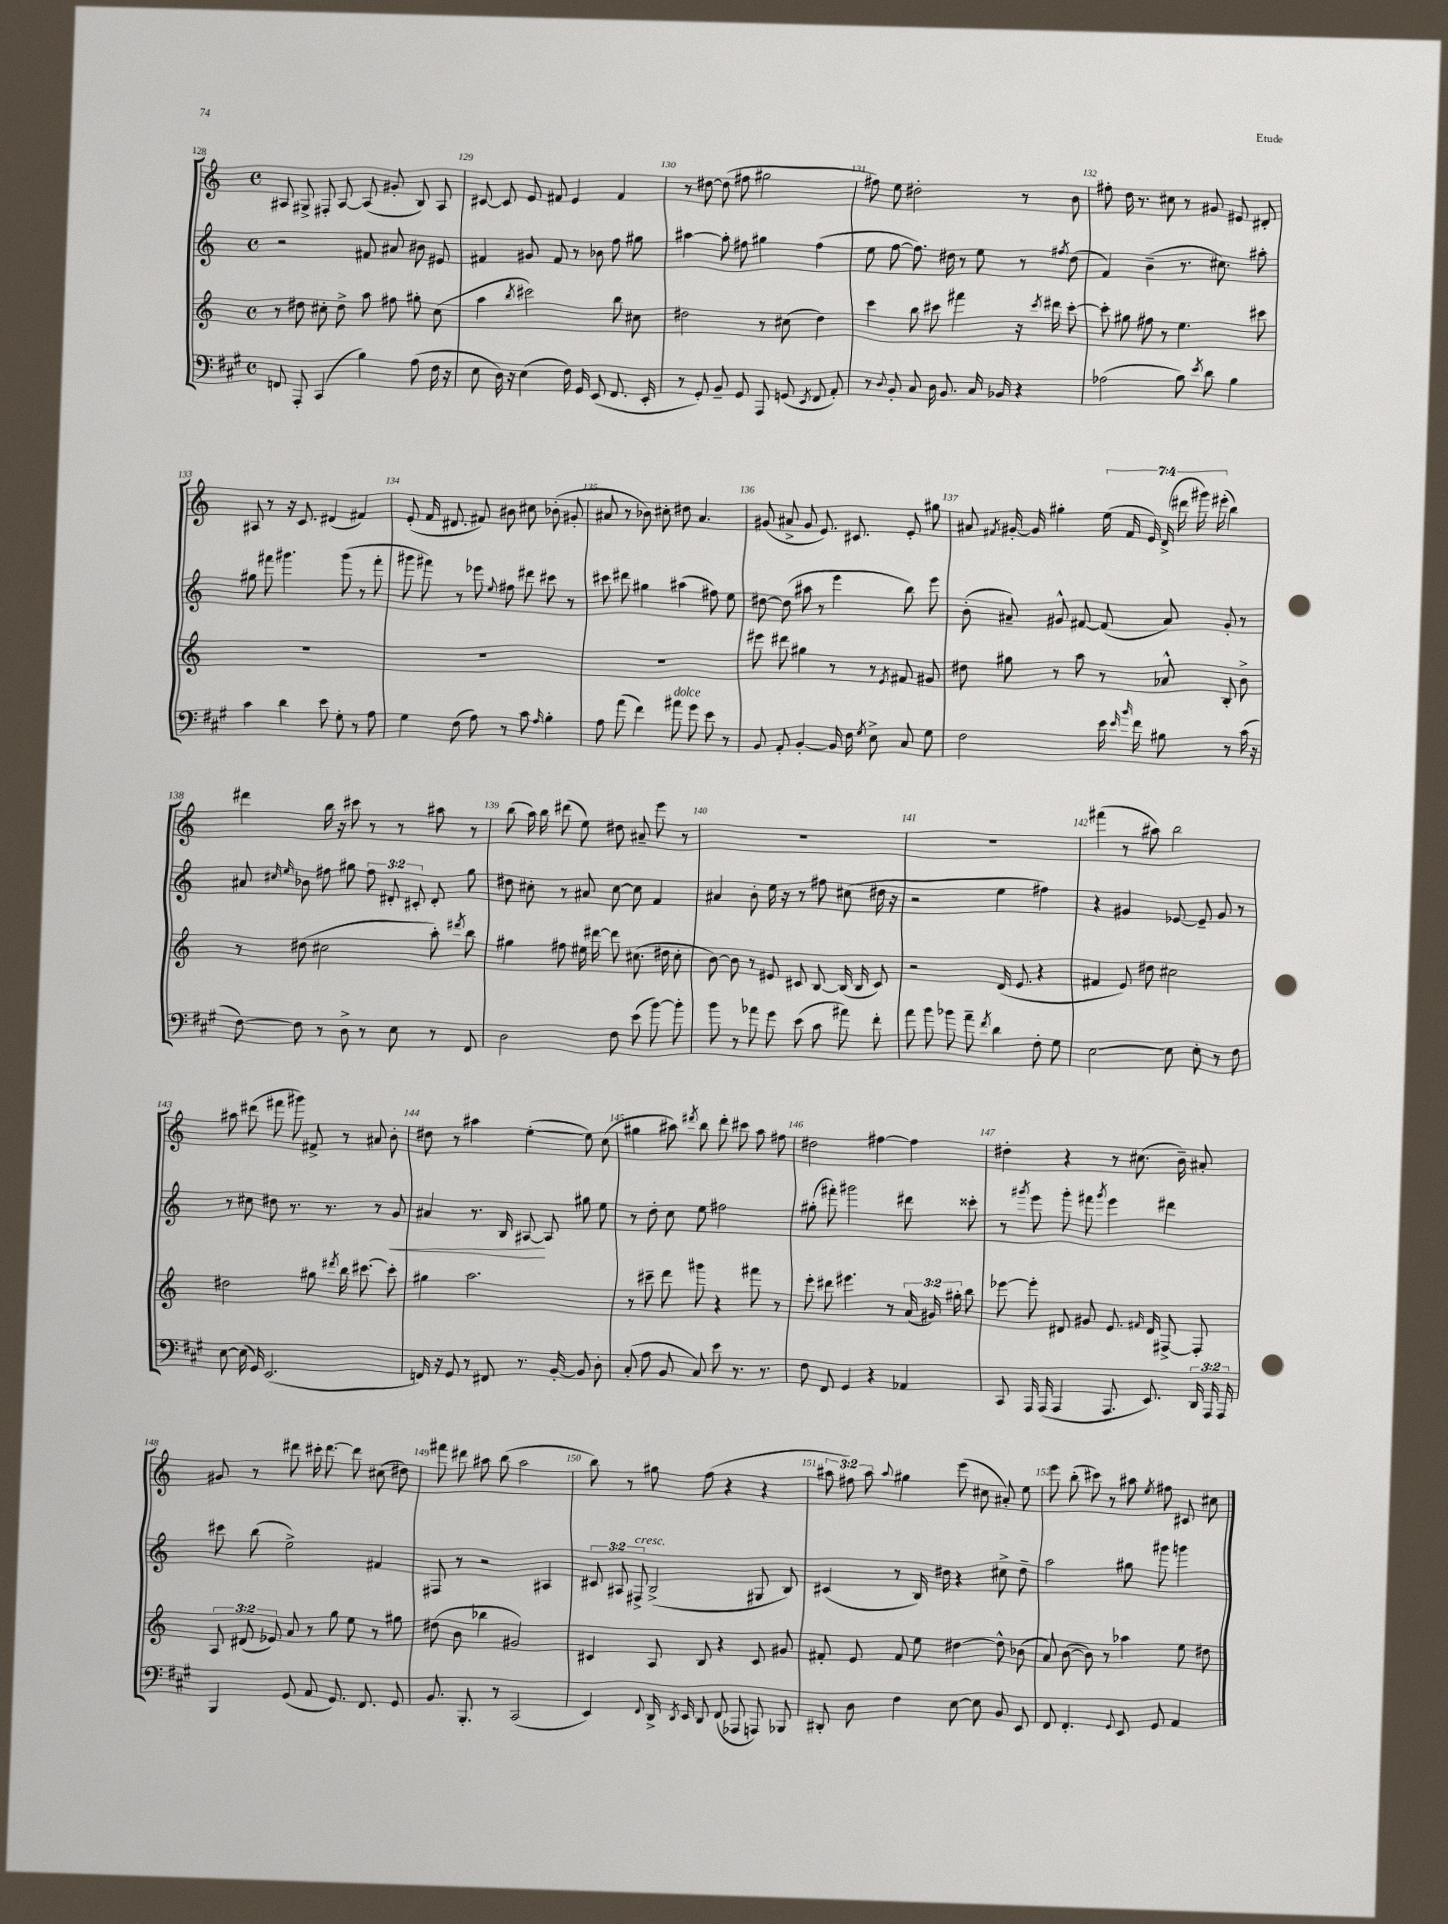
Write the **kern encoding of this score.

**kern	**kern	**kern	**kern
*staff4	*staff3	*staff2	*staff1
*clefF4	*clefG2	*clefG2	*clefG2
*k[f#c#g#]	*k[]	*k[]	*k[]
*M4/4	*M4/4	*M4/4	*M4/4
*met(c)	*met(c)	*met(c)	*met(c)
8FF	8r	2r	8A#
8AAA'	8dd#	.	8G#^
(4CC#	8cc#'	.	8F#'
.	8dd#^	.	[8A#
4B)	8aa	8f#	(8A#]
.	8ff#	8a#	8g#'
(8A	8gg#'	8b#	8B)
16F#	(8cc#	8e#	8A#
16r	.	.	.
=	=	=	=
8E	4aa	4f#	[8c#
16D)	.	.	8c#]
16r	.	.	.
.	8qbb	.	.
(4E	2ccc#)	8g#	8e
.	.	8f#	8f#
16F#)	.	8r	4e
16GG#	.	.	.
(8EE	.	8b-	.
8.FF#	8bb	8ff	4f#
.	8cc#	8gg#	.
16EE'	.	.	.
=	=	=	=
8r	2dd#	[4aa#	8r
8GG#')	.	.	[8dd#
8BB~	.	8aa#']	(8dd#]
8GG#	.	8ff#	8ff#
8AAA	8r	4gg#	2gg#
(8GG	(8cc#	.	.
8qEE	.	.	.
8FF#	4dd#)	(4ff#	.
8AA')	.	.	.
=	=	=	=
8r	4ccc	8ee	8ff#)
8qqD	.	.	.
8BB'	.	[8ff	8ee
8C#	8bb	8.ff])	2dd#'
16D	8ccc#	.	.
8.BB	.	16dd#	.
.	4fff#	8r	.
16C#	.	8ee	.
16BB-	.	.	.
4r	16r	8r	8r
.	8qccc#	.	.
.	16ddd#	.	.
.	.	8qff#	.
.	[8ccc#'	(8dd#	8b
=	=	=	=
(2A-	8ccc#']	4f)	8ff#'
.	8gg#	.	16dd
.	.	.	8.r
.	8ff#	(4b~	.
.	8r	.	8cc#
8B)	4.ee	8.r	8r
8qe	.	.	.
8d	.	.	8g#
.	.	8.cc#)	.
4B	.	.	8e#
.	8ccc#	8aa#'	8d#'
=	=	=	=
4c#	1r	8gg#	8A#
.	.	8fff#	8r
4d	.	4.ggg#	16r
.	.	.	8.c
8e	.	.	(4d#
8G#'	.	(8ggg#	.
8r	.	8r	4f#)
8A	.	8fff#'	.
=	=	=	=
4G#	1r	8ggg#	(8e'
.	.	8fff#)	16f
.	.	.	8.d#
(8F#	.	8r	.
8A)	.	8eee-	8f#)
.	.	8qqee	.
8r	.	8ff#	8b#
8c#	.	8ddd#	8cc#
16qqA	.	.	.
4B'	.	8ccc#	(8b-'
.	.	8r	8g#'
=	=	=	=
8A	1r	8ccc#	8a#
(8a	.	8ddd#	8r
4f#)	.	4gg#	8b-)
.	.	.	8cc#'
8a#	.	(4aa#	8dd#
8g#	.	.	4.a#
8e	.	8ff#)	.
8r	.	8ee	.
=	=	=	=
8BB	8eee#	[8dd#	(8g#
8AA'	8ddd#	(8dd#]	8a#^
[4BB'	4gg#	8aa#	8g#
.	.	8r	8.e)
16BB]	8r	4eee	.
16F#	.	.	8.c#
8qG#	.	.	.
8E^	8r	.	.
.	8qe	.	.
8C#	8f#	8bb)	8e'
8G#	8g#	8eee	8gg#
=	=	=	=
2F#	8dd#	(8b'	8a#
.	.	.	8qf#
.	8gg#	8a#~)	[16g#'
.	.	.	16g#]
.	8r	8g#^^	4gg#'
.	8aa	[8f#	.
16e	8r	(8f#]	(28ee
.	.	.	28f#
16qqe	.	.	.
16qqb	.	.	.
16f#	.	.	.
.	.	.	28e)
.	.	.	(28d^
8B#	8a-^^	8a#)	.
.	.	.	28ddd#
.	.	.	28ggg#)
.	.	.	(28eee#'
8r	8B'	8g#'	4bb)
(16c#	8b^	8r	.
16r	.	.	.
=	=	=	=
[8F#)	8r	8a#	4ddd#
.	.	16qqcc#	.
.	.	16qqee	.
8F#]	(8dd#	8b-	.
8r	2cc#	8ff#	16bb
.	.	.	16r
8D^	.	8gg#	8ccc#
8r	.	12ff#	8r
.	.	12d#'	.
8E	.	.	8r
.	.	12c#'	.
8r	8aa')	8d#'	8aa#
.	8qddd#	.	.
8FF#	8bb	8gg#	8r
=	=	=	=
2D	4gg#	8dd#	(8bb
.	.	8cc#'	16aa)
.	.	.	16bb
.	8ff#	8r	(8ddd#
.	16ee#	8a#	8ee)
.	[16ddd#	.	.
8F#	8ddd#]	[8cc#	8dd#
(8e	(8.cc#	8cc#]	8a#~
[8b)	.	4f	8eee
.	16dd#	.	.
8b']	8cc#'	.	8r
=	=	=	=
8b	[8b)	4a#	1r
8r	8b]	.	.
8a-	8r	8b'	.
8g#	8e#	16ee	.
.	.	16r	.
(8e	8c#	8r	.
8c#	[8B	8ff#	.
8a#)	(16B]	(8cc#	.
.	16B	.	.
8f#'	8c#)	16dd#	.
.	.	16r	.
=	=	=	=
8a	2r	2r	1r
8b	.	.	.
8b-	.	.	.
8a~	.	.	.
8qf#	.	.	.
4d	(16d	4ee	.
.	8.e	.	.
8F#'	4r	4ff#)	.
8G#	.	.	.
=	=	=	=
[2E	4f#	4r	(4fff#
.	8e)	4g#	8r
.	8dd#	.	8aa#)
8E]	2cc#	[8e-	2bb
8E'	.	8e-~]	.
8r	.	8g#	.
8F#	.	8r	.
=	=	=	=
[8E	2dd#	8r	8aa#
(16E]	.	8cc#	(8ddd#
16GG#)	.	.	.
(2.EE	.	8dd#	8fff#
.	.	8.r	8ggg#)
.	8gg#	.	8f#^
.	.	8.r	.
.	8qddd#	.	.
.	16bb	.	8r
.	[8.ccc#	.	.
.	.	8r	8a#
.	8ccc#']	8g	8b'
=	=	=	=
16FF)	4gg#	4a#	8dd#
16r	.	.	.
8GG#	.	.	8r
8r	2.aa	8.r	4aa#
8FF#	.	.	.
.	.	16B	.
8.r	.	[8A#	([4ee'
.	.	8A#]	.
[16BB'	.	.	.
8BB]	.	8gg#	8ee])
8D'	.	8ee	(8cc
=	=	=	=
(8C#'	8r	8r	4gg#
8A	8ccc#~	8dd'	.
8BB	8ddd	8cc	8aa#)
.	.	.	8qddd#
8C#)	8ggg#	8ee	8bb
8e	4r	2ff#	8ddd#'
8.r	.	.	8ccc#
.	8fff#	.	8aa#
8.r	.	.	.
.	8r	.	8ff#
=	=	=	=
8F#	8eee'	(8gg#'	2dd#
8FF#	8ddd#	8fff#')	.
4GG#	4.eee#	2ggg#	.
4r	.	.	[4ff#
.	8r	.	.
4AA-	(24a	8ddd#	4ff#]
.	24g#)	.	.
.	24gg#'	.	.
.	8bb	8ccc##'	.
=	=	=	=
8CC#	[8eee-	8r	4dd#'
.	.	8qggg#	.
16AAA	8eee-']	8eee	.
(16AAA	.	.	.
4AAA	8d#	8ggg#'	4r
.	8g#	8fff#	.
.	.	8qggg#	.
8.AAA	8.e	4eee	8r
.	.	.	(8.cc#
.	16qqf#	.	.
8.EE)	16d#	.	.
.	[8F#^	4ddd#	.
.	.	.	16b~)
24DD	8F#']	.	8a#'
24AAA	.	.	.
24AAA	.	.	.
=	=	=	=
4BBB	12A	8ccc#	8g#
.	(12d#	.	.
.	.	(8bb	8r
.	12e-)	.	.
(8GG#	8a	2ee^)	8ddd#
8AA	8r	.	16ccc#'
.	.	.	[8.ddd#
8.GG#)	8gg	.	.
.	8ee	.	8ddd#]
8.FF#	.	.	.
.	8r	4f#	(8cc#
8GG#	8gg#	.	8dd#)
=	=	=	=
8.BB	(8dd#	8F#	8fff#
.	8b	8r	8ddd#
8.BBB'	.	.	.
.	4bb-	2r	8aa#
8r	.	.	(8bb
(2CC#	2g#)	.	2aa#
.	.	4A#	.
=	=	=	=
4EE)	4c#	12c#	8bb)
.	.	12A#	.
.	.	.	8r
.	.	12F#^	.
8qqFF#	.	.	.
16DD^	8A	(2B^	8gg#
8qDD	.	.	.
16EE	.	.	.
8DD	8B	.	(8ff
(8FF#	4r	.	4r
8AAA-	.	.	.
8AAA)	8c#	8G#	4r
8BBB-	8g#	8B)	.
=	=	=	=
8DD#'	8f#'	(4c#	12aa#
.	.	.	12ff#)
8D	8e	.	.
.	.	.	12aa#
.	.	.	8qqaa#
4F#	8f#	8r	4gg#
.	8ee	16B)	.
.	.	16dd#	.
[8E	[4dd#	4r	(8eee
8E]	.	.	8cc#
8BB	8dd#^^]	8cc#^	8a#')
8EE	(8b-	8dd#~	8ee
=	=	=	=
8FF#	8a)	2aa	8eee
4.FF#'	([8b	.	(8bb'
.	8b])	.	8ccc#)
.	8r	.	8r
8qqGG#	.	.	.
8EE	4aa-	8gg#	8aa#
.	.	.	8qee
8GG#	.	8ggg#	8ff#
4AA	8ee	4ggg	8c#
.	8dd#	.	8cc#
==	==	==	==
*-	*-	*-	*-
